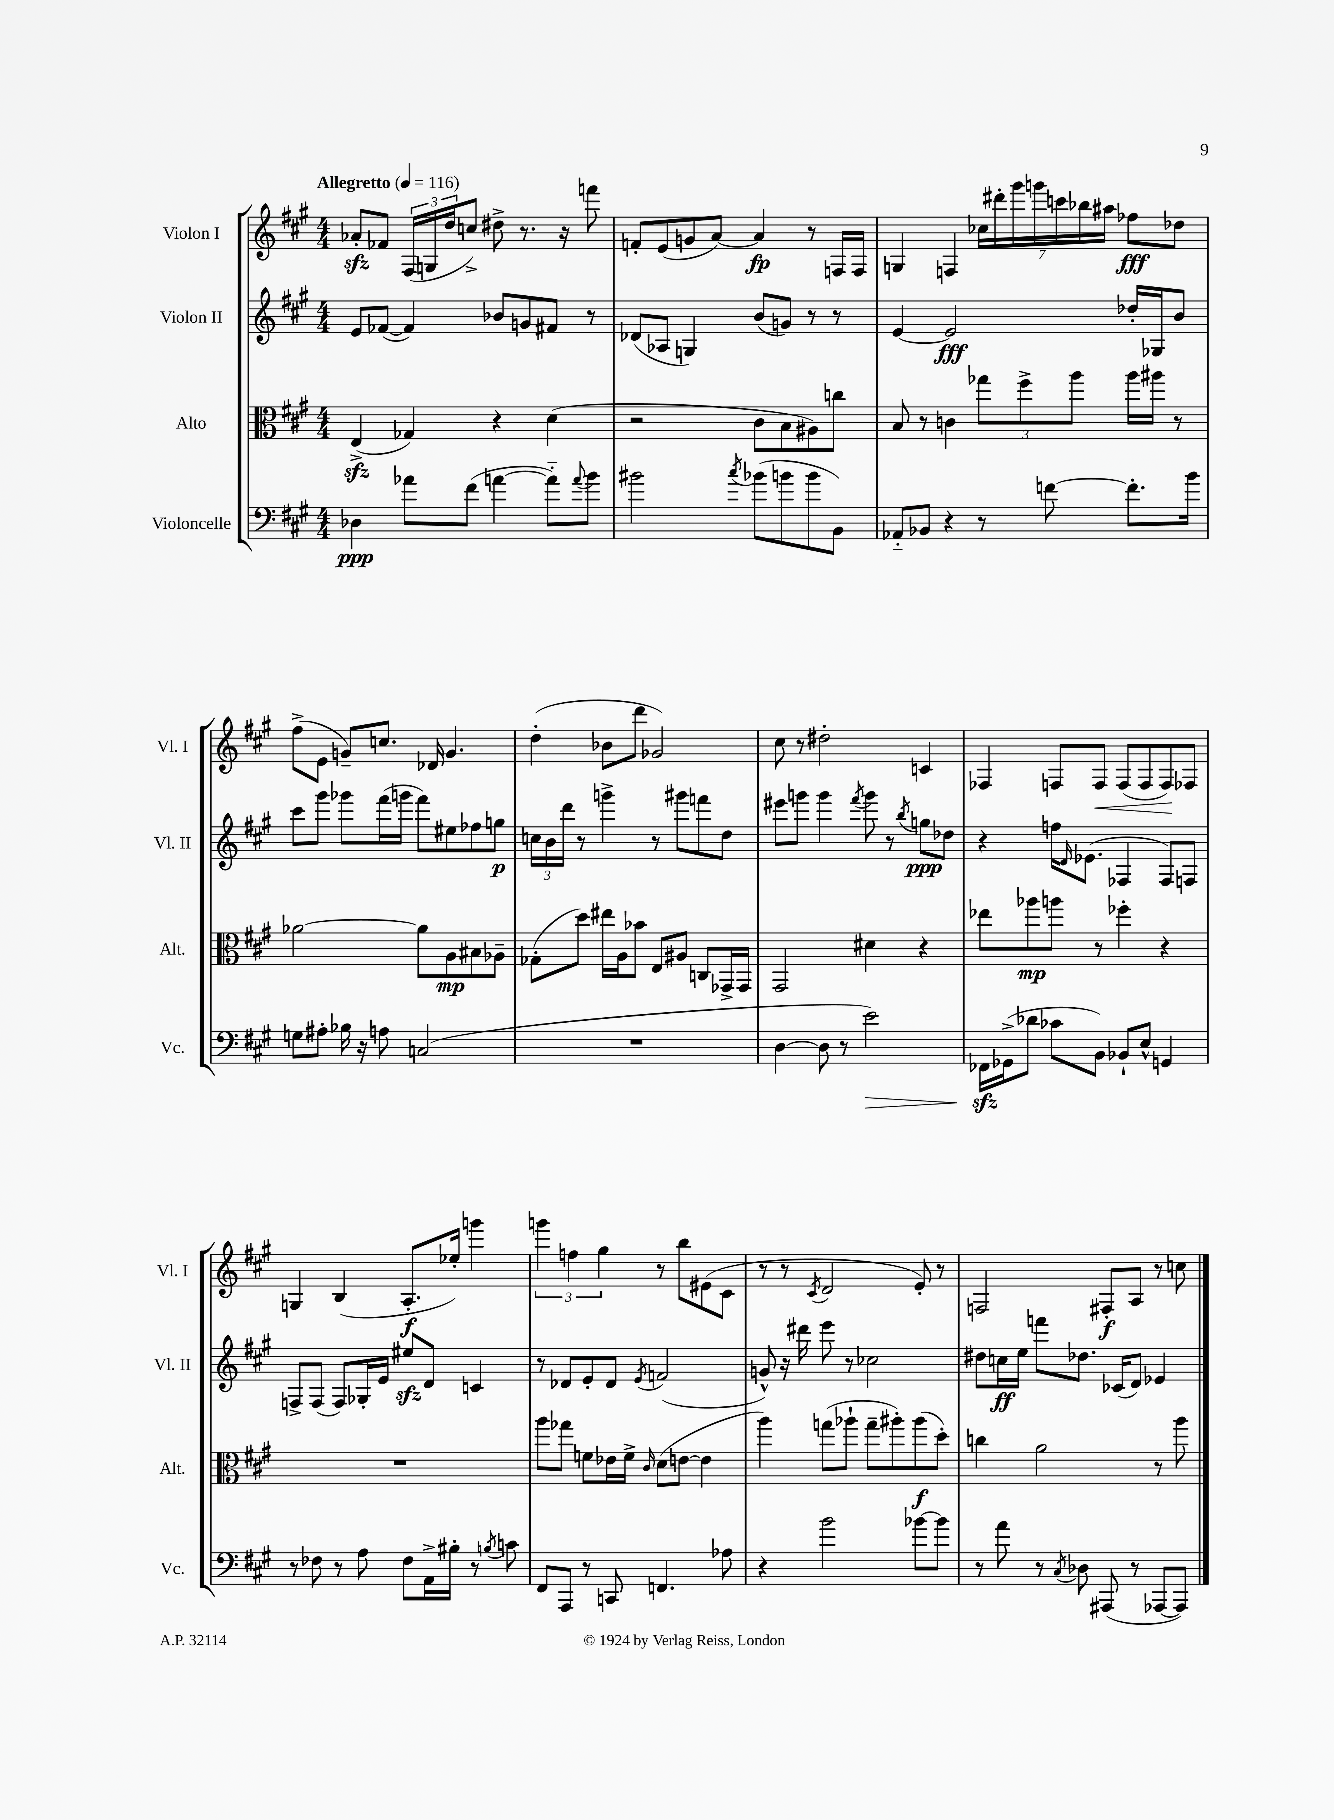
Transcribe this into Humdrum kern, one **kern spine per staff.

**kern	**kern	**kern	**kern
*staff4	*staff3	*staff2	*staff1
*clefF4	*clefC3	*clefG2	*clefG2
*k[f#c#g#]	*k[f#c#g#]	*k[f#c#g#]	*k[f#c#g#]
*M4/4	*M4/4	*M4/4	*M4/4
*MM116	*MM116	*MM116	*MM116
4D-	(4E^	8e	8a-'
.	.	([8f-	8f-
8a-	4G-)	4f-])	(24F#
.	.	.	24G
.	.	.	24dd
(8f#	.	.	8cc^)
[4a	4r	8b-	8dd#^
.	.	8g	8.r
8a'~])	(4d	8f#	.
.	.	.	16r
8qqa	.	.	.
8b	.	8r	8fff
=	=	=	=
2b#	2r	(8d-	8f'
.	.	8A-	(8e
.	.	4G)	8g
.	.	.	[8a)
8qcc#	.	.	.
(8b-	8c#	(8b	4a]
8b	8B	8g)	.
8b	8A#)	8r	8r
8BB)	8cc	8r	16F
.	.	.	16F
=	=	=	=
8AA-'~	8B	[4e	4G
8BB-	8r	.	.
4r	4c	2e]	4F
8r	12gg-	.	28cc-
.	.	.	28ddd#'
.	.	.	28ggg#
.	12ff#^	.	.
.	.	.	28ggg
[8f	.	.	.
.	.	.	28ccc
.	12aa	.	.
.	.	.	28bb-
.	.	.	28aa#
8.f']	16aa	16dd-'	8ff-
.	16aa#	16G-	.
.	8r	8b	8dd-
16b	.	.	.
=	=	=	=
8G	[2a-	8ccc#	(8ff#^
8A#'	.	8ggg#	8e
16B-	.	8ggg-	8g~)
16r	.	.	.
8A	.	(16fff#	8.cc
.	.	16ggg	.
(2C	8a-]	8fff#)	.
.	.	.	16d-
.	8A	8ee#	4.g
.	8B#	8ff-	.
.	8A-~	8gg	.
=	=	=	=
1r	(8G-'	24cc	(4dd'
.	.	24b	.
.	.	24ddd	.
.	8dd)	8r	.
.	16ee#	4ggg^	8b-
.	16A	.	.
.	8b-	.	8ddd
.	8E	8r	2g-)
.	8A#	8ggg#	.
.	8C	8fff	.
.	16GG-^	8dd	.
.	16GG-	.	.
=	=	=	=
[4D	2GG#	8eee#	8cc#
.	.	8ggg	8r
8D]	.	4ggg	2dd#'
8r	.	.	.
.	.	8qfff#	.
2e)	4d#	8ggg	.
.	.	8r	.
.	.	8qbb	.
.	4r	8gg	4c
.	.	8dd-	.
=	=	=	=
16FF-	8ee-	4r	4F-
(16GG-^	.	.	.
8d-	8aa-	.	.
8c-	8aa	16ff	8F
.	.	16qqd	.
.	.	(8.e-	.
8BB)	8r	.	8F
8BB-`	4ff-'	4F-	(8F
8E^^	.	.	8F
4GG	4r	8F-)	8F)
.	.	8F	8F-
=	=	=	=
8r	1r	8F^	4G
8F-	.	(8F	.
8r	.	8F)	(4B
8A	.	16G-'	.
.	.	16e	.
8F-	.	8ee#	8.A'
16AA^	.	8d	.
16B#'	.	.	16ee-')
8r	.	4c	4ggg
8qB	.	.	.
8c	.	.	.
=	=	=	=
8FF#	8aa	8r	6ggg
8AAA	8gg-	8d-	.
.	.	.	6ff
8r	8f	8e'	.
.	.	.	6gg#
8CC	16e-	8d-	.
.	16f^	.	.
.	16qqc#	8qe	.
4.FF	(8d	(2f	8r
.	[8e	.	8bb
.	4e]	.	(8e#
8A-	.	.	8c#
=	=	=	=
4r	4aa)	8g^^)	8r
.	.	16r	8r
.	.	16ddd#	.
.	.	.	8qc#
2b	(8gg	8eee	2d
.	8aa-`	8r	.
.	8gg~	2cc-	.
.	8aa#')	.	.
[8b-	(8aa#	.	8e')
8b-]	8dd')	.	8r
=	=	=	=
8r	4cc	8dd#	2F
8a	.	16cc	.
.	.	16ee	.
8r	2a	8fff	.
8qC#	.	.	.
8D-	.	8.dd-	.
(8AAA#	.	.	8F#'
.	.	(16c-	.
8r	.	8d)	8A
[8AAA-	8r	4e-	8r
8AAA-])	8aa	.	8cc
==	==	==	==
*-	*-	*-	*-
